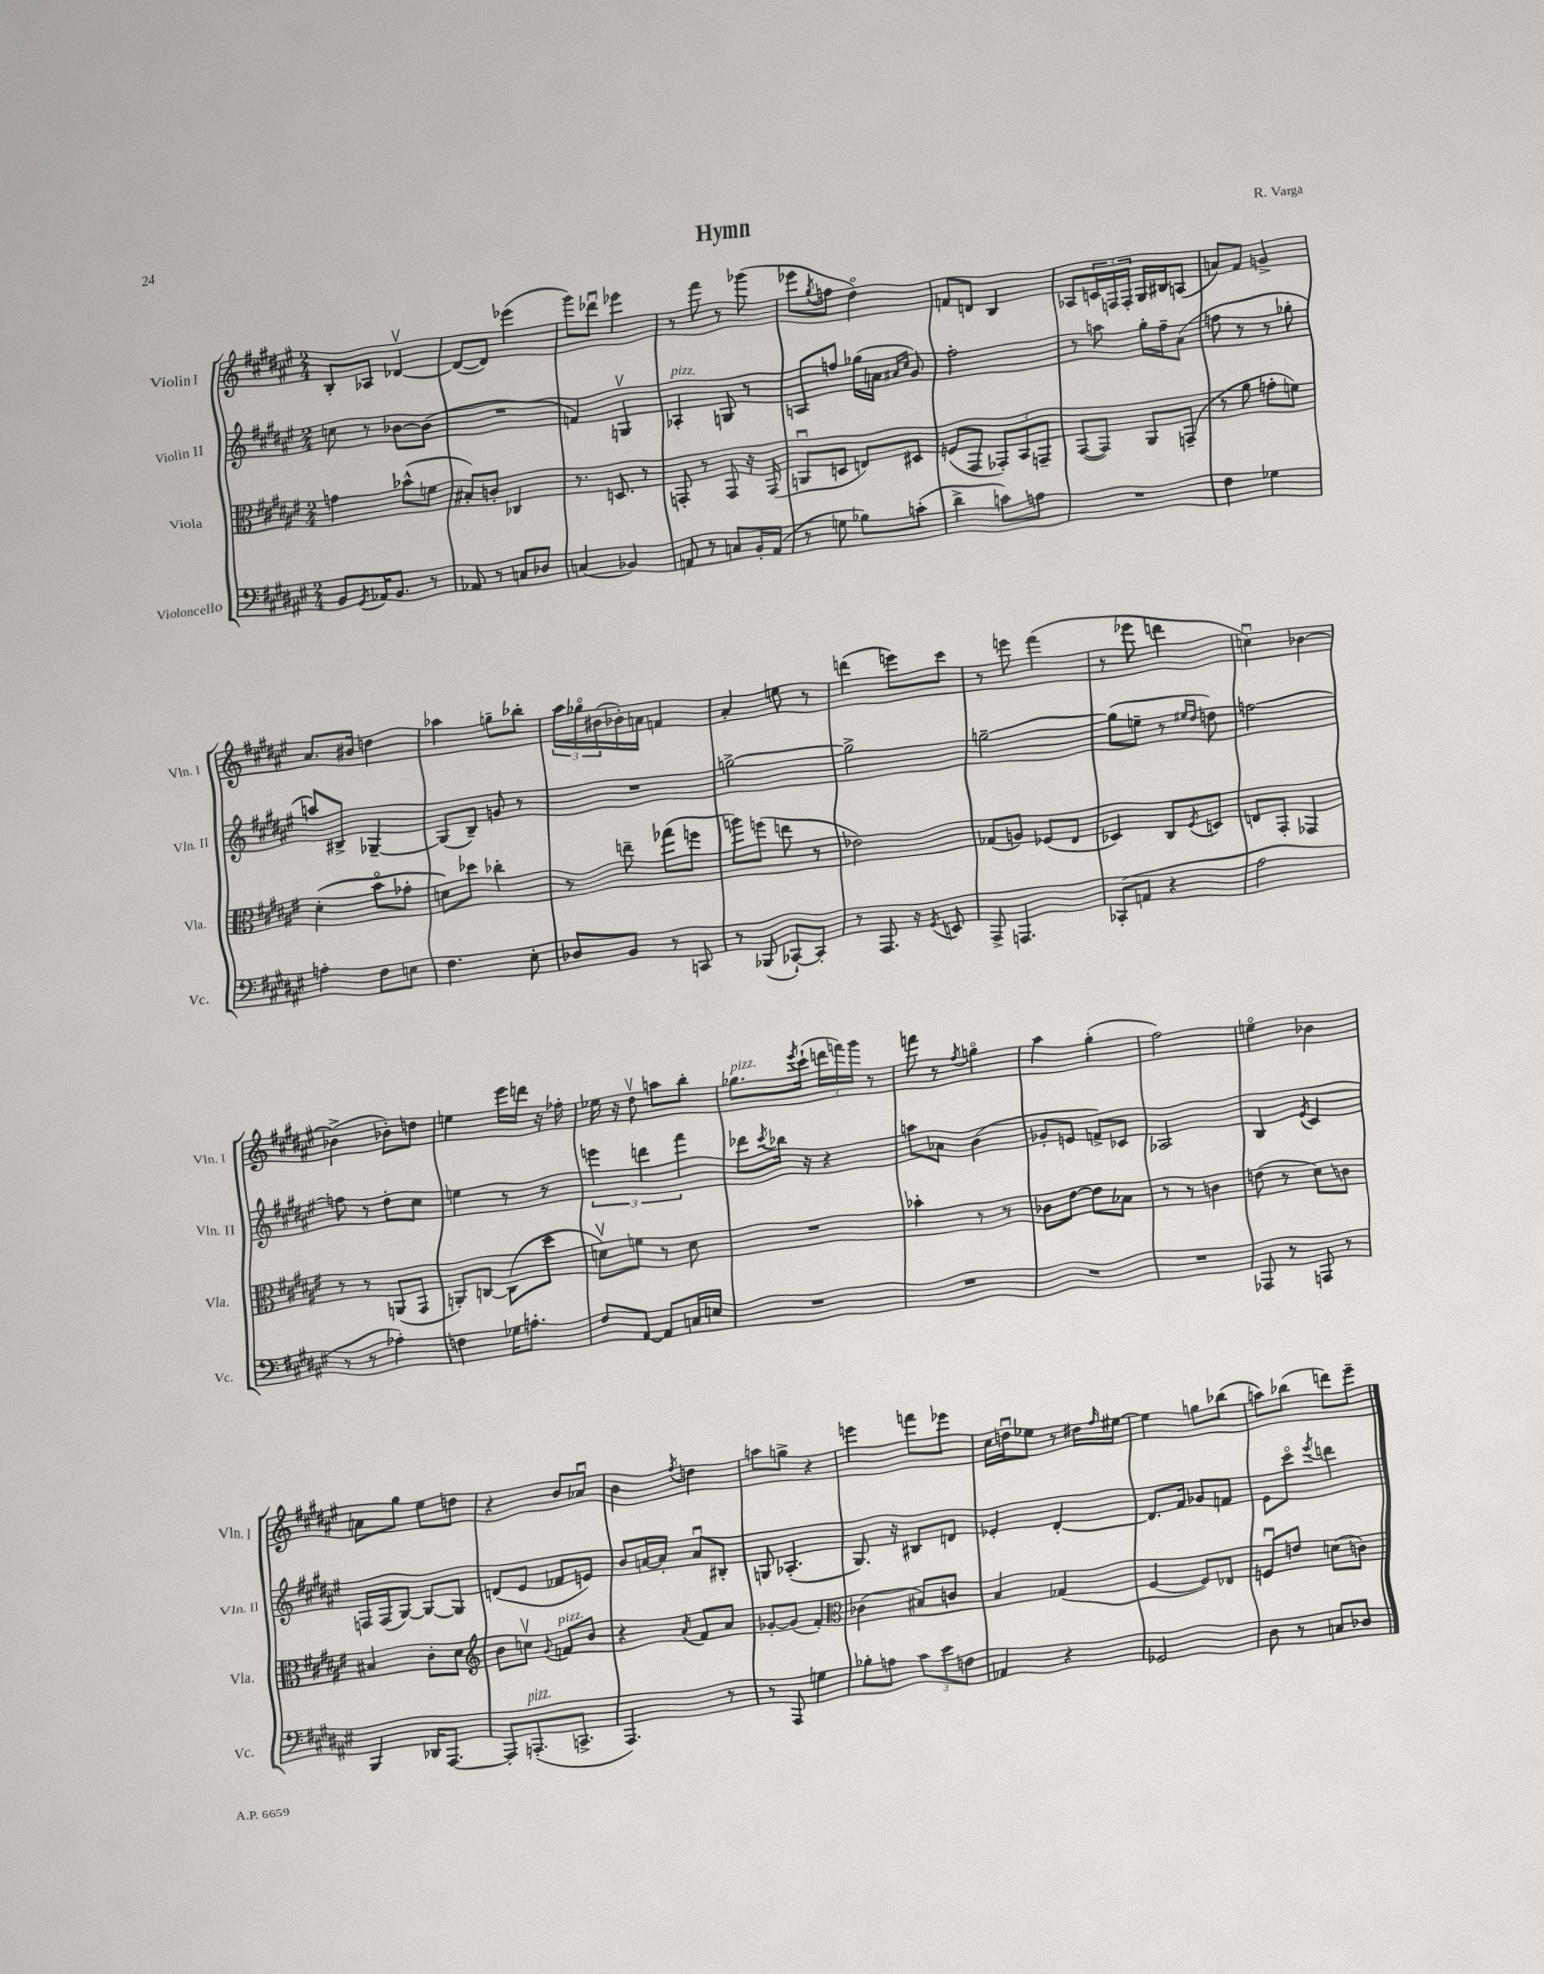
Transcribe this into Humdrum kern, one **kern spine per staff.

**kern	**kern	**kern	**kern
*part4	*part3	*part2	*part1
*staff4	*staff3	*staff2	*staff1
*I"Violoncello	*I"Viola	*I"Violin II	*I"Violin I
*I'Vc.	*I'Vla.	*I'Vln. II	*I'Vln. I
*clefF4	*clefC3	*clefG2	*clefG2
*k[f#c#g#d#a#e#]	*k[f#c#g#d#a#e#]	*k[f#c#g#d#a#e#]	*k[f#c#g#d#a#e#]
*M2/4	*M2/4	*M2/4	*M2/4
=1	=1	=1	=1
8BB/L	4gn\	8ccn\	8B'/L
8qGG#/	.	.	.
16AA-X/K	.	8r	8A-X/J
8.BB/J	.	.	.
.	(8b-X^^\L	[8b-X\L	[4d-Xv/
8r	8fn\J	(8b-\J]	.
=2	=2	=2	=2
8AA-X/	8B#X'/L)	2r	(8d-/L_
8r	8cn'/J	.	8d-/J])
8Cn/L	4C-X/	.	(4eee-X\
8D-X/J	.	.	.
=3	=3	=3	=3
(4Cn/	8.r	4fn/)	8ggg#\L)
.	.	.	8ddd-Xu\J
.	8.Dn/	.	.
4BB-X/)	.	4Gnv/	4eee-X\
.	8r	.	.
=4	=4	=4	=4
!	!	!LO:TX:a:i:t=pizz.	!
8AAn/	8GGn'/	4A-X'/	8r
8r	8r	.	8fff#\
8Cn/L	8GG/	8Gn/	8r
16BB'/L	16r	8r	(8ggg-X\
(16AA/JJ	(16GG/	.	.
=5	=5	=5	=5
8r	8AAnu/L	8An/L	8eee-X\L
.	.	.	8qgg#/
8Gn\	8Dn/J	8ffn/J	8ffn\J
8B-X\L)	8En/L)	(16gg-X\LL	4dd#\)
.	.	16an\JJ	.
.	.	16qqa#X/LL	.
.	.	16qqcc#/JJ	.
(8cn'\J	8D#X/J	8g#/)	.
=6	=6	=6	=6
4d#^\	(8Fn/L	2ff#'\	8fn/L
.	8GG#/J	.	8dn/J
8cn\L)	12GG-X'/L)	.	4B/
.	12BB/	.	.
8An\J	.	.	.
.	12GGn~/J	.	.
=7	=7	=7	=7
2r	([8GG#/L	8r	8A-X/L
.	8GG#/J])	8aan\	24cn/L
.	.	.	24Fn/
.	.	.	24F'/JJ
.	8AA#/L	16gg#'\LL	16G#/LL
.	.	16ff#~\J	16B#X/J
.	(8GGn~/J	(8a#\J	(8An/J
=8	=8	=8	=8
4F#\	8r	8ffn\	8an/L)
.	8a#\	8r	8f#/J
4G-X\	8gn'\L	8r	4gn^/
.	8fn\J)	8gg-X'\	.
!!LO:LB:g=z
=9	=9	=9	=9
4An'\	(4d#'\	8aan/L)	8.a#/L
.	.	8B#X^/J	.
.	.	.	16b#X/Jk
8F#\L	8b\L	[4G-X~/	4ddn\
8En\J	8g-X'\J	.	.
=10	=10	=10	=10
4.F#\	8dn\L)	(8G-/L]	4aa-X\
.	8dd-X\J	8B~/J)	.
.	4cc-X'\	8gn/	8ggn~\L
8E#'\	.	8r	8bb-X'\J
=11	=11	=11	=11
8D-X/L	8r	2r	24aa#\LL
.	.	.	24gg-X\
.	.	.	(24b#X\
8BB/J	8een~\	.	16b-X'\)
.	.	.	16an\JJ
8r	(8gg-X\L	.	4fn/
8CCn/	8ffn\J	.	.
=12	=12	=12	=12
8r	8aan\L)	[2ggn^\	4a#'/
(8BBB-X/	(8ffn\J	.	.
[8CC-X`/L)	8een\	.	8een\
8CC-'/J]	8r	.	8r
=13	=13	=13	=13
8r	2e-X\)	2gg^\]	(4dddn\
8.AAA#/	.	.	.
.	.	.	8eeen\L)
16r	.	.	.
8qGG#/	.	.	.
8EEn/	.	.	8ccc#\J
=14	=14	=14	=14
8AAA#^/	(8G-X/L	[2ggn~\	8r
4.AAAn/	8An/J)	.	8eeen\
.	(8F-X/L	.	(4fff#\
.	8E#/J	.	.
=15	=15	=15	=15
(8CC-X'/L	4D-X/)	(8gg\L]	8r
8AAn/J	.	8een~\J	8eee-X\
4r	8C#/L	8r	4dddn\
.	.	16qqee#X/LL	.
.	8qF#/	16qqdd#/JJ	.
.	8Dn/J	8ddn\)	.
=16	=16	=16	=16
2A#\	8En/L	[2ffn\	4ccnu\)
.	8GG#'/J	.	.
.	4GG-X/	.	[4b-X\
!!LO:LB:g=z
=17	=17	=17	=17
8r	8r	8ffn\]	(4b-X^\]
8r	8r	8r	.
4A-X'\)	(8AAn/L	8dd#'\L	8b-X'\L)
.	8GG#/J	8cc#\J	8ddn\J
=18	=18	=18	=18
4Fn\	8AAn'/L)	4een\	4een\
.	[8Cn/J	.	.
16G-X\KL	(8C\L]	8r	16eee#\LL
8.An'\J	.	.	16dddn\JJ
.	8dd#\J	8r	16r
.	.	.	16ff-X'\
=19	=19	=19	=19
8F#/L	8dnv\L)	6eeen\	16ee-X\
.	.	.	16r
[8AA#/J	8fn\J	.	8dd#v\
.	.	6dddn\	.
8AA#/L]	8r	.	8aan\L
.	.	6fff#\	.
16Cn/L	8d\	.	8bb'\J
16En/JJ	.	.	.
=20	=20	=20	=20
!	!	!	!LO:TX:a:i:t=pizz.
2r	2r	8ddd-X\L	8.gg-X\L
.	.	8qccc#/	.
.	.	16bb-X\Jk	.
.	.	.	8qeee#/
.	.	16r	(16ccc#`\Jk
.	.	4r	24dddn\LL
.	.	.	24fffn\)
.	.	.	24ggg#\JJ
.	.	.	8r
=21	=21	=21	=21
2r	4b-X'\	8aan\L	8fffn\
.	.	8a-X\J	8r
.	.	.	8qff#/
.	8r	(4b\	4ggn\
.	8r	.	.
=22	=22	=22	=22
2r	8c-X\L	8g-X'/L	4aa#\
.	[8e#\J	8en/J	.
.	8e#\L]	8fn^/L)	(4gg#'\
.	8B-X\J	8c-X/J	.
=23	=23	=23	=23
2r	8r	2A-X/	2ff#\)
.	8r	.	.
.	4cn\	.	.
=24	=24	=24	=24
8AAA-X/	(8en\	4B/	4een\
8r	8r	.	.
.	.	8qe#/	.
8AAAn/	8d#\L)	4c#/	4b-X\
8r	8cn\J	.	.
!!LO:LB:g=z
=25	=25	=25	=25
4BBB/	4B#X/	16Fn/LL	8an\L
.	.	(16F/J	.
.	.	[8G#/J)	8gg#\J
16DD-X/KL	8c#'\L	8G#/L_	8ee#\L
[8.AAA#/J	.	.	.
.	8d#\J	8G#/J]	8ddn\J
=26	=26	=26	=26
*	*clefG2	*	*
8AAA#'/L]	8b\L	(8dn/L	4r
!LO:TX:a:i:t=pizz.	!	!	!
(8.AAAn'/	8ccnv\J	8e#/J	.
.	8qqg#/	.	.
!	!LO:TX:a:i:t=pizz.	!	!
.	8fn/L	8f-X/L	8b/L
8.CCn^/J	.	.	.
.	8b/J	8en/J)	8a-Xu/J
=27	=27	=27	=27
4.AAA#/)	4r	8b/L	4b\
.	.	[16an/L	.
.	.	16a'/JJ]	.
.	8qa#/	.	8qff#/
.	8f#/L	8au/L	4ddn\
8r	8a#/J	8B#X'/J	.
=28	=28	=28	=28
8r	[8g-X'/L	8Gn/	8aan\L
8AAA#/	(8g-/J]	(4.A-X'/	8ggn^\J
4Gn\	4f#'/)	.	4r
=29	=29	=29	=29
*	*clefC3	*	*
8B-X'\L	(4c-X\	8.G#/)	4eeen\
8An\J	.	.	.
.	.	16r	.
12c#\L	8B#X/L)	8B#X/L	8fffn\L
12e#\	.	.	.
.	8cn/J	8dn/J	8eee-X\J
12Fn\J	.	.	.
=30	=30	=30	=30
4AA-X/	4B/	4e-X'/	16cc#\LL
.	.	.	16ddnu\J
.	.	.	8ee-X\J
4r	(4G-X/	[4d#'/	8r
.	.	.	16dd#X\LL
.	.	.	16qqff#/
.	.	.	[16ee#X\JJ
=31	=31	=31	=31
2GG-X/	[4F#/	8.d#/L]	4ee#\]
.	.	16f#/Jk	.
.	8F#/L])	8g-X/L	8ggn\L
.	8E-X/J	8fn/J	(8bb-X\J
=32	=32	=32	=32
8D#\	8Fnu/L	8e#\L	8aan\L)
8r	8en/J	8ccc#\J	(8bb-X\J
.	.	8qeee#/	.
8Cn/L	(8dn\L	4dddn\	8dddn\L)
8D-X/J	8cn\J)	.	8eee#~\J
==	==	==	==
*-	*-	*-	*-
